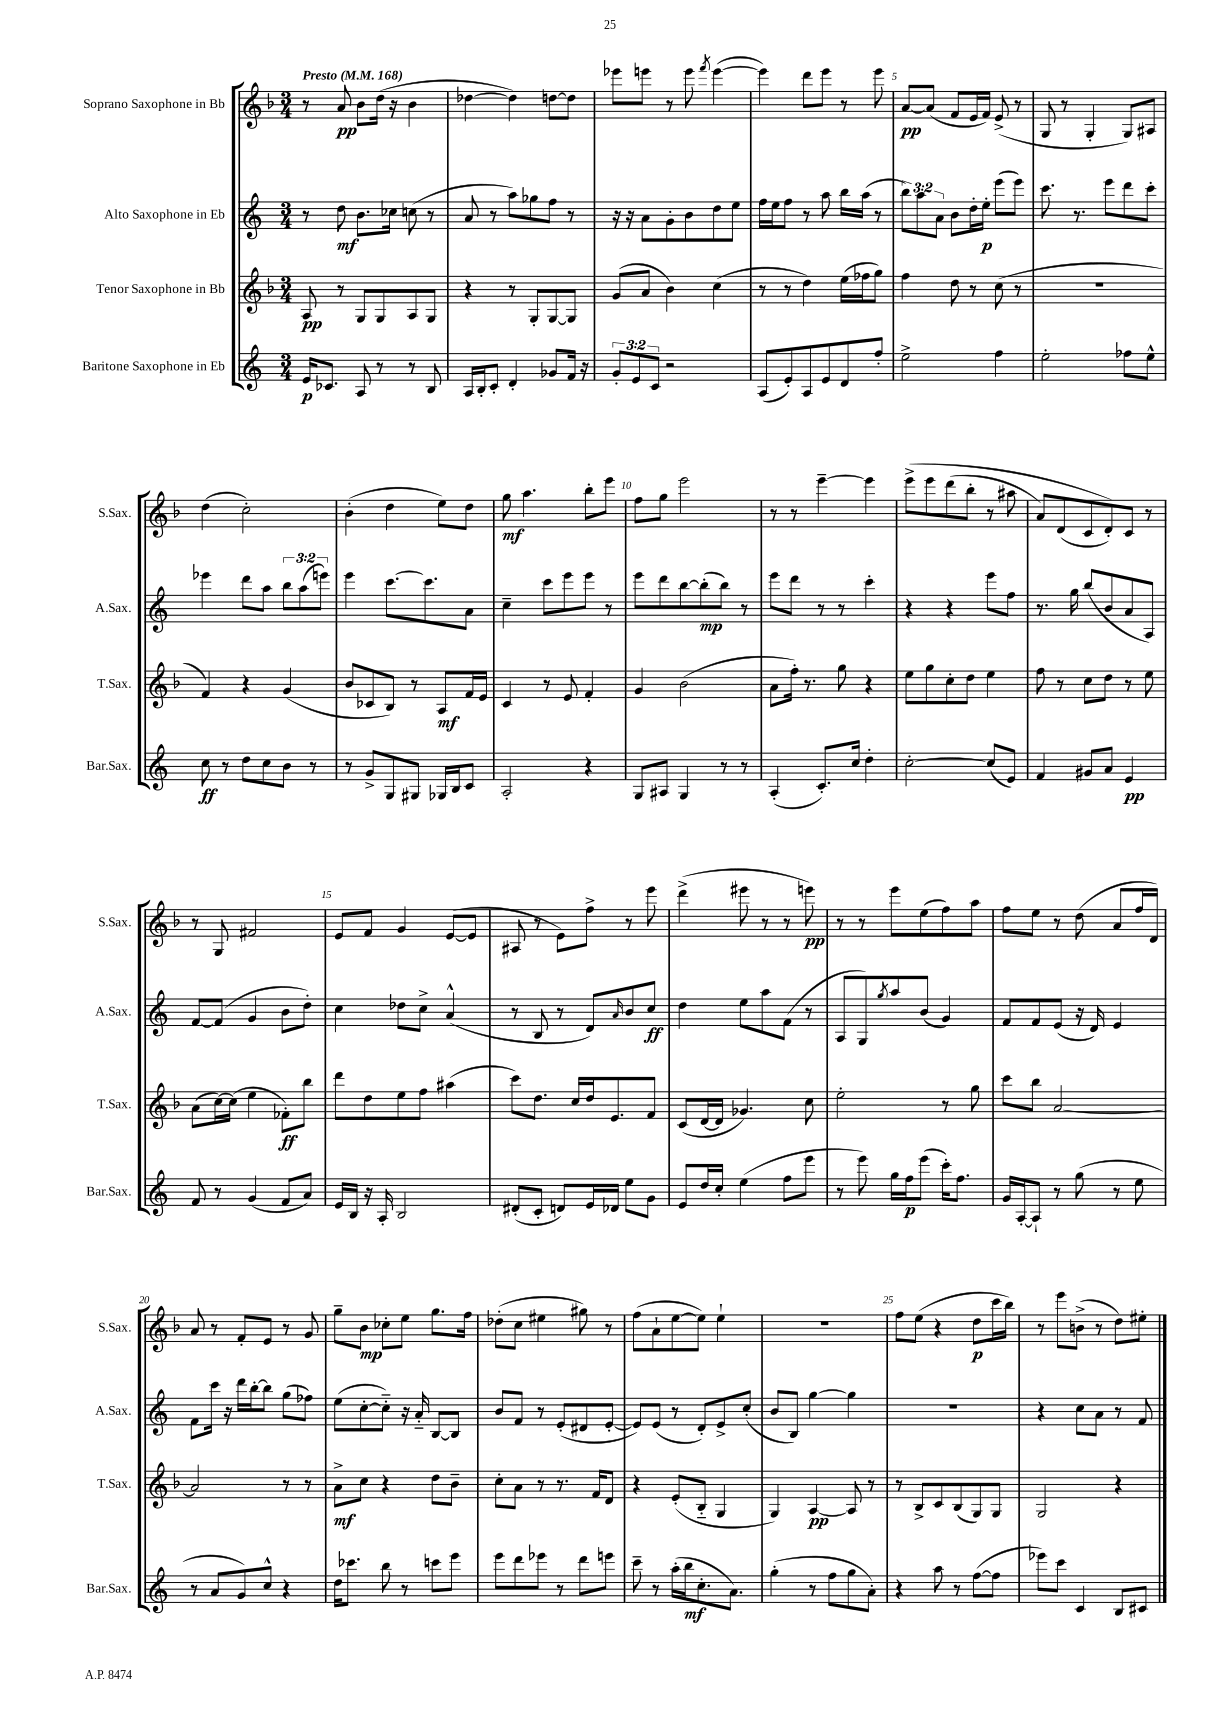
<<
\new StaffGroup <<
\new Staff = "s0" \with { instrumentName = "Soprano Saxophone in Bb" shortInstrumentName = "S.Sax." } {
    \clef treble \key f \major \numericTimeSignature \time 3/4 \tempo "Presto" 4 = 168
    r8 a'8\pp bes'8 d''16( r16 bes'4 |
    des''4~ des''4) d''8~ d''8 |
    ees'''8 e'''8 r8 e'''8 \acciaccatura { f'''8 } e'''4~( |
    e'''4) d'''8 e'''8 r8 e'''8 |
    a'8~\pp a'8( f'8 e'16 f'16) e'8->( r8 |
    g8 r8 g4-. g8) ais8 |
    d''4( c''2-.) |
    bes'4-.( d''4 e''8) d''8 |
    g''8\mf a''4. bes''8-. e'''8 |
    f''8 g''8 e'''2 |
    r8 r8 e'''4~-- e'''4 |
    e'''8->\( e'''8 d'''8( bes''8-. r8 ais''8 |
    a'8) d'8( c'8 d'8-.)\) c'8 r8 |
    r8 g8 fis'2 |
    e'8 f'8 g'4 e'8~( e'8 |
    ais8 r8 e'8) f''8-> r8 e'''8 |
    d'''4->( eis'''8 r8 r8 e'''8\pp) |
    r8 r8 e'''8 e''8( f''8) a''8 |
    f''8 e''8 r8 d''8( a'8 f''16 d'16) |
    a'8 r8 f'8-. e'8 r8 g'8 |
    g''8-- bes'8\mp ces''8-. e''8 g''8. f''16 |
    des''8-.( c''8 eis''4 gis''8) r8 |
    f''8( a'8-! e''8~ e''8) e''4-! |
    R2. |
    f''8 e''8( r4 d''8\p c'''16 bes''16) |
    r8 e'''8 b'8->( r8 d''8) eis''8-. \bar "|." |
}
\new Staff = "s1" \with { instrumentName = "Alto Saxophone in Eb" shortInstrumentName = "A.Sax." } {
    \clef treble \key c \major \numericTimeSignature \time 3/4 \override Staff.TupletNumber.text = #tuplet-number::calc-fraction-text
    r8 d''8\mf b'8. ces''16 c''8( r8 |
    a'8 r8 a''8) ges''8 f''8 r8 |
    r16 r16 a'8 g'8-. b'8 d''8 e''8 |
    f''16 e''16 f''8 r8 a''8 b''16 a''16( r8 |
    \tuplet 3/2 { b''8) a''8 a'8 } b'8 d''16-. e''16-.\p e'''8( e'''8) |
    c'''8. r8. e'''8 d'''8 c'''8-. |
    ees'''4 d'''8 a''8 \tuplet 3/2 { b''8 a''8( e'''8) } |
    e'''4 c'''8.~ c'''8. a'8 |
    c''4-- c'''8 e'''8 e'''8 r8 |
    e'''8 d'''8 b''8~ b''8-.\mp( b''8) r8 |
    e'''8 d'''8 r8 r8 c'''4-. |
    r4 r4 e'''8 f''8 |
    r8. g''16 b''8( b'8 a'8 a8) |
    f'8~ f'8( g'4 b'8 d''8-.) |
    c''4 des''8 c''8-> a'4-^( |
    r8 b8 r8 d'8) \grace { a'16 } b'8 c''8\ff |
    d''4 e''8 a''8 f'8( r8 |
    a8 g8) \acciaccatura { g''8 } a''8 b'8( g'4) |
    f'8 f'8 e'8( r16 d'16) e'4 |
    f'8 c'''16 r16 d'''16 b''16~-. b''8 g''8( fes''8) |
    e''8( c''8~-. c''8-_) r16 a'16-_ b8~ b8 |
    b'8 f'8 r8 e'8-.( dis'8 e'8~-. |
    e'8) e'8( r8 d'8-.) e'8-> c''8-.( |
    b'8 b8) g''4~ g''4 |
    R2. |
    r4 c''8 a'8 r8 f'8 \bar "|." |
}
\new Staff = "s2" \with { instrumentName = "Tenor Saxophone in Bb" shortInstrumentName = "T.Sax." } {
    \clef treble \key f \major \numericTimeSignature \time 3/4
    a8\pp r8 g8 g8 a8 g8 |
    r4 r8 g8-. g8~ g8 |
    g'8( a'8 bes'4) c''4( |
    r8 r8 d''4) e''16( fes''16 g''8) |
    f''4 d''8 r8 c''8( r8 |
    R2. |
    f'4) r4 g'4( |
    bes'8 ces'8 bes8) r8 a8\mf f'16 e'16 |
    c'4 r8 e'8 f'4-. |
    g'4 bes'2( |
    a'8 f''16-.) r8. g''8 r4 |
    e''8 g''8 c''8-. d''8 e''4 |
    f''8 r8 c''8 d''8 r8 e''8 |
    a'8( c''16~) c''16( e''4 fes'8-.\ff) bes''8 |
    d'''8 d''8 e''8 f''8 ais''4( |
    c'''8) d''8. c''16 d''16 e'8. f'8 |
    c'8( d'16~ d'16 ges'4.) c''8 |
    e''2-. r8 g''8 |
    c'''8 bes''8 a'2~ |
    a'2 r8 r8 |
    a'8->\mf c''8 r4 d''8 bes'8-- |
    c''8-. a'8 r8 r8. f'16 d'8 |
    r4 e'8-.( bes8-_ g4 |
    g4) a4~\pp a8 r8 |
    r8 bes8-> c'8 bes8( g8) g8 |
    g2 r4 \bar "|." |
}
\new Staff = "s3" \with { instrumentName = "Baritone Saxophone in Eb" shortInstrumentName = "Bar.Sax." } {
    \clef treble \key c \major \numericTimeSignature \time 3/4 \override Staff.TupletNumber.text = #tuplet-number::calc-fraction-text
    e'16\p ces'8. a8 r8 r8 b8 |
    a16 b16-. c'8-. d'4-. ges'8 f'16 r16 |
    \tuplet 3/2 { g'8-. e'8 c'8 } r2 |
    a8( e'8-.) a8 e'8 d'8 f''8-. |
    e''2-> f''4 |
    e''2-. fes''8 e''8-^ |
    c''8\ff r8 d''8 c''8 b'8 r8 |
    r8 g'8-> g8 gis8 ges16 b16 c'8 |
    a2-. r4 |
    g8 ais8 g4 r8 r8 |
    a4-.( c'8.-.) c''16 d''4-. |
    c''2~-. c''8( e'8) |
    f'4 gis'8 a'8 e'4\pp |
    f'8 r8 g'4( f'8 a'8) |
    e'16 b16 r16 a16-. b2 |
    dis'8-.( c'8-. d'8) e'16 des'16 e''8 g'8 |
    e'8 d''16 c''16-. e''4( f''8 e'''8 |
    r8 e'''8) g''16 f''16\p e'''8( c'''16-.) f''8. |
    g'16 a16~-. a8-! r8 g''8( r8 e''8 |
    r8 a'8 g'8) c''8-^ r4 |
    d''16 ces'''8. b''8 r8 c'''8 e'''8 |
    e'''8 d'''8 ees'''8 r8 d'''8 e'''8 |
    c'''8-- r8 a''16-.( b''16\mf c''8.-. a'8.) |
    g''4-.( r8 f''8 g''8 a'8-.) |
    r4 a''8 r8 f''8~( f''8 |
    ees'''8) c'''8 c'4 b8 cis'8 \bar "|." |
}
>>
>>
\layout { \context { \Score \override BarNumber.break-visibility = ##(#f #t #t) barNumberVisibility = #(every-nth-bar-number-visible 5) } }
